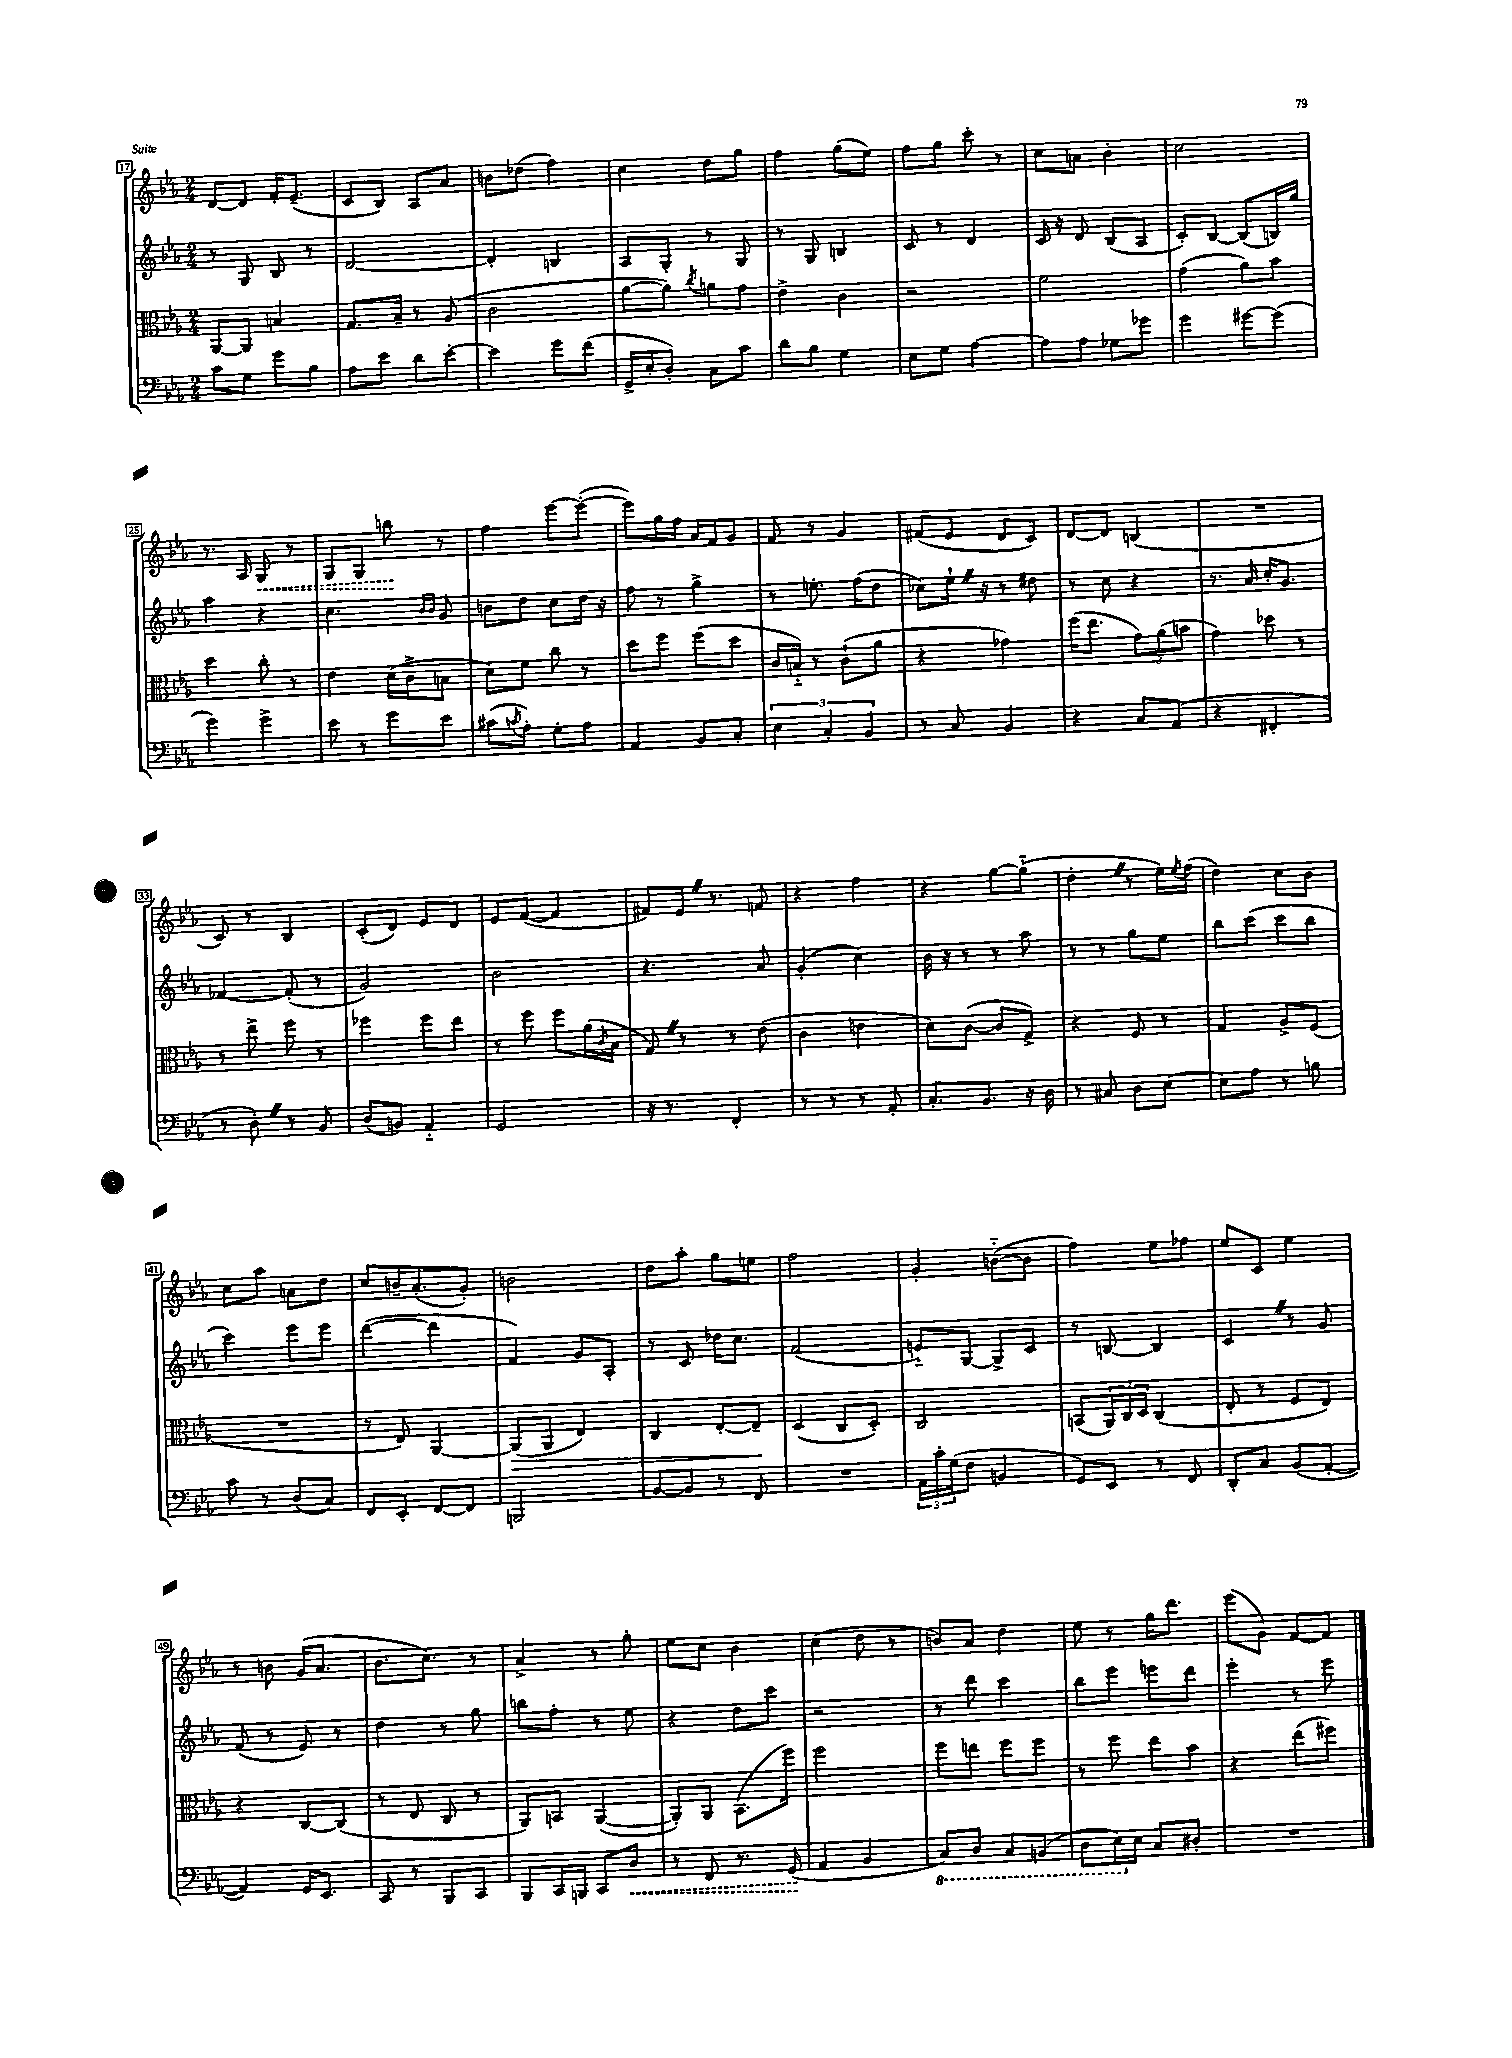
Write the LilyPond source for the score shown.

<<
\new StaffGroup <<
\new Staff = "s0" {
    \clef treble \key ees \major \numericTimeSignature \time 2/4
    d'8~ d'8 f'16-. ees'8.--( |
    c'8 bes8) aes8 aes'8 |
    b'8 des''8( f''4) |
    c''4 d''8 g''8 |
    f''4 g''8( ees''8) |
    f''8 g''8 c'''8-. r8 |
    c''8 a'8 bes'4-. |
    c''2 |
    r8. aes16 \once \override Hairpin.style = #'dashed-line g8\< r8 |
    g8 g8 b''8\! r8 |
    f''4 ees'''8~ ees'''8~-.( |
    ees'''8) g''16 f''16 aes'16 f'16 g'8 |
    f'8 r8 g'4 |
    fis'8( ees'8 d'8 c'8) |
    d'8~ d'8 b4( |
    R2 |
    c'8) r8 bes4 |
    c'8-.( d'8) ees'8 d'8 |
    ees'8 f'8~( f'4 |
    fis'8) ees'16 \once \override BreathingSign.text = \markup { \musicglyph "scripts.caesura.straight" } \breathe r8. f'8 |
    r4 f''4 |
    r4 g''8~ g''8-_( |
    d''4-. \once \override BreathingSign.text = \markup { \musicglyph "scripts.caesura.straight" } \breathe r8 ees''16) \acciaccatura { ees''8 } f''16( |
    d''4) c''8 bes'8 |
    c''8 aes''8 a'8 d''8 |
    c''8 b'16-- aes'8.-.( g'8-.) |
    b'2 |
    d''8 aes''8-. g''8 e''8 |
    f''2 |
    g'4-. b'8~-_( b'8 |
    f''4) ees''8 fes''8 |
    ees''8 c'8 ees''4 |
    r8 b'8 g'16( aes'8. |
    bes'8. c''8.) r8 |
    aes'4-> r8 g''8-. |
    ees''8 c''8 bes'4 |
    c''4( d''8 r8 |
    b'8) aes'8 d''4 |
    ees''8 r8 g''16 d'''8. |
    ees'''8( g'8) f'8~ f'8 \bar "|." |
}
\new Staff = "s1" {
    \clef treble \key ees \major \numericTimeSignature \time 2/4
    r8 g8 bes8 r8 |
    d'2~ |
    d'4-. b4 |
    aes8 g8-. r8 g8 |
    r8 g8 b4 |
    c'8 r8 d'4 |
    c'16 r16 d'8 bes8( aes8 |
    c'8-.) bes8~ bes8( b16) g''16 |
    aes''4 r4 |
    c''4. \grace { bes'16 bes'16 } g'8 |
    b'8 d''8 c''8 d''16 r16 |
    f''8 r8 g''4-> |
    r8 e''8.-. f''16( d''8 |
    ces''8) ees''16-! \once \override BreathingSign.text = \markup { \musicglyph "scripts.caesura.straight" } \breathe r16 r8 dis''8 |
    r8 c''8 r4 |
    r8. aes'16 c''16-. g'8. |
    fes'4~ fes'8-.( r8 |
    g'2) |
    bes'2 |
    r4. aes'8 |
    g'4-.( c''4) |
    bes'16 r16 r8 r8 aes''8 |
    r8 r8 g''8 ees''8 |
    bes''8 c'''8( c'''8 bes''8 |
    c'''4) ees'''8 ees'''8 |
    d'''4~( d'''4 |
    f'4) g'8 aes8-. |
    r8 c'8 des''16 c''8. |
    f'2( |
    e'8-_) g8~ g8-> c'8 |
    r8 b8~ b4 |
    c'4 \once \override BreathingSign.text = \markup { \musicglyph "scripts.caesura.straight" } \breathe r8 g'8 |
    f'8( r8 ees'8) r8 |
    d''4 r8 g''8 |
    b''8 f''8-. r8 ees''8 |
    r4 d''8 c'''8 |
    r2 |
    r8 d'''8 c'''4 |
    bes''8 ees'''8 e'''8 d'''8 |
    ees'''4-. r8 ees'''8 \bar "|." |
}
\new Staff = "s2" {
    \clef alto \key ees \major \numericTimeSignature \time 2/4
    aes,8~ aes,8 b4 |
    g8. bes16-- r8 aes8( |
    c'2 |
    aes'8~ aes'8) \acciaccatura { c''8 } a'8 g'8 |
    ees'4-> c'4 |
    r2 |
    f'2 |
    g'4( aes'8) bes'8 |
    d''4 c''8-. r8 |
    ees'4 d'16( c'16-> b8 |
    d'8) f'8 c''8 r8 |
    d''8 f''8 f''8( d''8 |
    c'16 b16-_) r8 c'8-!( aes'8 |
    r4 ges'4) |
    f''16( ees''8. \tuplet 3/2 { g'8) aes'8( b'8 } |
    g'4) des''8 r8 |
    r8 ees''8-> f''8 r8 |
    fes''4 fes''8 ees''8 |
    r8 f''8 f''8 aes'16( \acciaccatura { c'8 } bes16 |
    g8) \once \override BreathingSign.text = \markup { \musicglyph "scripts.caesura.straight" } \breathe r8 r8 ees'8( |
    c'4 e'4 |
    d'8) c'8~( c'8 g8->) |
    r4 f8 r8 |
    g4 aes8-> f8( |
    R2 |
    r8 ees8) aes,4~ |
    aes,8\>( aes,8 ees4) |
    c4 ees8~-. ees8--\! |
    d4( c8 d8-.) |
    c2 |
    b,8( \tuplet 3/2 { aes,16) c16 d16 } c4( |
    ees8-. r8 f8 ees8) |
    r4 c8~ c8( |
    r8 ees8 c8 r8 |
    aes,8) b,8 aes,4~( |
    aes,8-.) aes,8 bes,8.( f''16) |
    f''2 |
    f''8 e''8 f''8 f''8 |
    r8 f''8 ees''8 bes'8 |
    r4 ees''8( fis''8) \bar "|." |
}
\new Staff = "s3" {
    \clef bass \key ees \major \numericTimeSignature \time 2/4
    c'8 g8 g'8 bes8 |
    aes8 ees'8 d'8 ees'8~-. |
    ees'4 g'8 f'8( |
    g,16-> ees16-. d8-.) c8 c'8 |
    d'8 bes8 g4 |
    ees8 g8 aes4~ |
    aes8 aes8 ges8 ges'8 |
    g'4 gis'8~ gis'8( |
    g'4) g'4-> |
    ees'8 r8 g'8 ees'8 |
    cis'8( \acciaccatura { c'8 } aes8-.) g8-. aes8 |
    aes,4 bes,8 c8-. |
    \tuplet 3/2 { ees4 c4-. bes,4 } |
    r8 c8 bes,4 |
    r4 c8 aes,8( |
    r4 fis,4-. |
    r8 d8-.) \once \override BreathingSign.text = \markup { \musicglyph "scripts.caesura.straight" } \breathe r8 bes,8 |
    d8( b,8) aes,4-_ |
    g,2 |
    r16 r8. f,4-. |
    r8 r8 r8 aes,8-. |
    c8.-. bes,8. r16 d16 |
    r8 cis8 d8 ees8~ |
    ees8 aes8 r8 b8 |
    c'8 r8 d8( c8) |
    f,8 ees,8-. f,8~ f,8 |
    b,,2 |
    bes,8~ bes,8 r8 f,8 |
    R2 |
    \tuplet 3/2 { aes,16 c'16-. g16( } f8 b,4 |
    g,8) ees,8 r8 f,8 |
    d,8-. c8 bes,8( aes,8~-. |
    aes,4) g,16 ees,8. |
    c,8 r8 bes,,8 c,8 |
    bes,,8 c,16 b,,16 c,8 \once \override Hairpin.style = #'dashed-line d8\< |
    r8 f,8 r8. g,16\!( |
    aes,4 bes,4 |
    \ottava #-1 c,8) d,8 c,8 b,,8( |
    d,8 ees,16) \ottava #0 ees16 c8 dis8-. |
    R2 \bar "|." |
}
>>
>>
\layout { \context { \Score currentBarNumber = #17 \override BarNumber.stencil = #(make-stencil-boxer 0.1 0.3 ly:text-interface::print) } }
